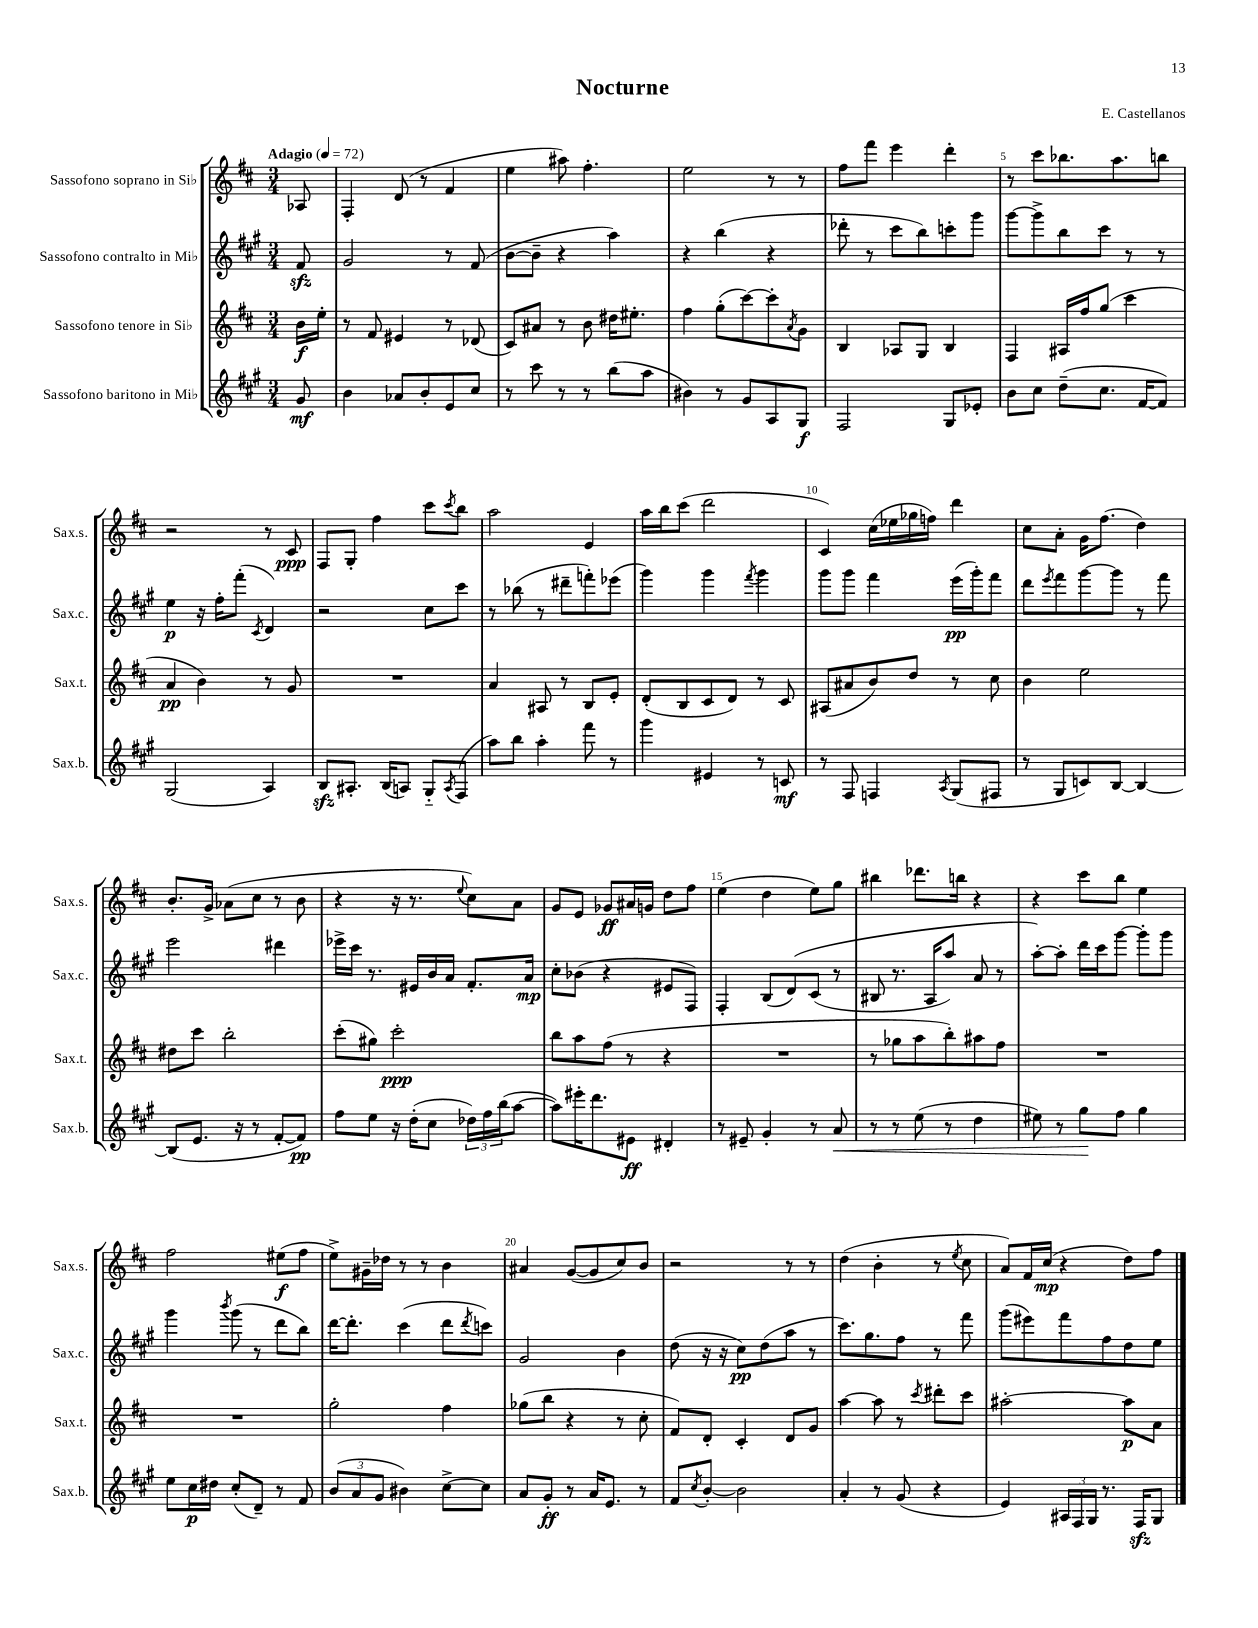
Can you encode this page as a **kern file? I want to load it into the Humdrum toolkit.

**kern	**kern	**kern	**kern
*staff4	*staff3	*staff2	*staff1
*clefG2	*clefG2	*clefG2	*clefG2
*k[f#c#g#]	*k[f#c#]	*k[f#c#g#]	*k[f#c#]
*M3/4	*M3/4	*M3/4	*M3/4
*MM72	*MM72	*MM72	*MM72
8g#/	16b\LL	8f#/	8A-/
.	16ee'\JJ	.	.
=	=	=	=
4b\	8r	2g#/	4F#'/
.	8f#/	.	.
8a-/L	4e#/	.	(8d/
8b'/	.	.	8r
8e/	8r	8r	4f#/
8cc#/J	(8d-/	(8f#/	.
=	=	=	=
8r	8c#/L)	[8b\L	4ee\
8ccc#\	8a#/J	8b~\]J	.
8r	8r	4r	8aa#\)
8r	8b\	.	4.ff#'\
(8bb\L	16dd#\LK	4aa\)	.
.	8.ee#'\J	.	.
8aa\J	.	.	.
=	=	=	=
4b#\)	4ff#\	4r	2ee\
8r	(8gg'\L	(4bb\	.
8g#/L	[8ccc#\)	.	.
8A/	8ccc#'\]	4r	8r
.	8qa/	.	.
8G#/J	8g\J	.	8r
=	=	=	=
2F#/	4B/	8ddd-'\	8ff#\L
.	.	8r	8fff#\J
.	8A-/L	8ccc#\L	4eee\
.	8G/J	8bb\)	.
8G#/L	4B/	8ccc'\	4ddd'\
8e-'/J	.	8ggg#\J	.
=	=	=	=
8b\L	4F#/	[8ggg#\L	8r
8cc#\J	.	8ggg#^\]	8ccc#\L
(8dd~\L	16A#/LL	8bb\	8.bb-\
.	16ff#/J	.	.
8.cc#\J	(8gg/J	8ccc#\J	.
.	.	.	8.aa\
.	4ccc#\	8r	.
[16f#/LK	.	.	.
8f#/]J)	.	8r	8bb\J
=	=	=	=
(2G#/	4a/	4ee\	2r
.	4b\)	16r	.
.	.	16ff#'\LK	.
.	.	(8fff#'\J	.
.	.	8qc#/	.
4A/)	8r	4d/)	8r
.	8g/	.	8c#/
=	=	=	=
8B/L	2.r	2r	8F#/L
8.A#'/J	.	.	8G'/J
.	.	.	4ff#\
(16B/LK	.	.	.
8A/J)	.	.	.
8G#'~/L	.	8cc#\L	8ccc#\L
8qA/	.	.	8qccc#/
(8F#/J	.	8ccc#\J	8bb\J
=	=	=	=
8aa\L)	4a/	8r	2aa\
8bb\J	.	(8bb-\	.
4aa'\	8A#/	8r	.
.	8r	8ddd#~\L	.
8fff#\	8B/L	8fff'\)	4e/
8r	8e'/J	(8eee-\J	.
=	=	=	=
4ggg#\	(8d'/L	4ggg#\)	16aa\LL
.	.	.	16bb\J
.	8B/	.	(8ccc#\J
4e#/	8c#/	4ggg#\	2ddd\
.	8d/J)	.	.
.	.	8qfff#/	.
8r	8r	4ggg#\	.
8c/	8c#/	.	.
=	=	=	=
8r	(8A#/L	8ggg#\L	4c#/)
8F#/	8a#/	8ggg#\J	.
4F/	8b/)	4fff#\	(16cc#\LL
.	.	.	16ee-\
.	8dd/J	.	16gg-\
.	.	.	16ff\JJ)
8qA/	.	.	.
(8G#/L	8r	(16eee\LL	4ddd\
.	.	16ggg#'\J)	.
8F#/J	8cc#\	8fff#\J	.
=	=	=	=
8r	4b\	8ddd\L	8cc#\L
.	.	8qeee/	.
8G#/L	.	8fff#\	8a'\J
8c/)	2ee\	[8ggg#\	16g\LK
.	.	.	(8.ff#\J
[8B/J	.	8ggg#\]J	.
4B/_	.	8r	4dd\)
.	.	8fff#\	.
=	=	=	=
(8B/]L	8dd#\L	2eee\	8.b'/L
8.e/J	8ccc#\J	.	.
.	.	.	16g^/Jk
.	2bb'\	.	(8a-\L
16r	.	.	.
8r	.	.	8cc#\J
[8f#'/L	.	4ddd#\	8r
8f#/]J)	.	.	8b\
=	=	=	=
8ff#\L	(8ccc#'\L	16eee-^\LL	4r
.	.	16ccc#\JJ	.
8ee\J	8gg#\J)	8.r	.
16r	2ccc#'\	.	16r
(16dd'\LK	.	16e#/LL	8.r
8cc#\J	.	16b/	.
.	.	16a/JJ	.
.	.	.	8qqee/
24dd-\LL)	.	8.f#'/L	8cc#\L)
24ff#\	.	.	.
(24bb\J	.	.	.
[8aa\J	.	.	8a\J
.	.	16a/Jk	.
=	=	=	=
8aa\]L)	8bb\L	8cc#'\L	8g/L
16eee#'\K	8aa\	(8b-\J	8e/J
8.ddd\	.	.	.
.	(8ff#\J	4r	8g-/L
8e#\J	8r	.	16a#/L
.	.	.	16g/JJ
4d#'/	4r	8e#/L	8dd\L
.	.	8F#/J)	8ff#\J
=	=	=	=
8r	2.r	4F#'/	(4ee\
8e#~/	.	.	.
4g#'/	.	(8B/L	4dd\
.	.	&(8d/)	.
8r	.	(8c#/J	8ee\L)
8a/	.	8r	8gg\J
=	=	=	=
8r	8r	8B#/	4bb#\
8r	8gg-\L	8.r	.
(8ee\	8aa\	.	8.ddd-\L
.	.	16A/LK	.
8r	8bb'\)	8aa/J)	.
.	.	.	16bb\Jk
4dd\	8aa#\	8a/	4r
.	8ff#\J	8r	.
=	=	=	=
8ee#\)	2.r	[8aa'\L&)	4r
8r	.	8aa'\]J	.
8gg#\L	.	16ddd\LL	8ccc#\L
.	.	16ccc#\J	.
8ff#\J	.	[8ggg#\J	8bb\J
4gg#\	.	8ggg#'\]L	4ee\
.	.	8ggg#\J	.
=	=	=	=
8ee\L	2.r	4ggg#\	2ff#\
16cc#\L	.	.	.
16dd#\JJ	.	.	.
.	.	8qbbb/	.
(8cc#'/L	.	(8ggg#\	.
8d~/J)	.	8r	.
8r	.	8ddd\L	(8ee#\L
8f#/	.	8bb\J)	8ff#\J
=	=	=	=
(12b/L	2gg'\	[16ddd\LK	8ee^\L)
.	.	8.ddd'\]J	.
12a/	.	.	.
.	.	.	16g#~\L
12g#/J	.	.	.
.	.	.	16dd-\JJ
4b#\)	.	(4ccc#\	8r
.	.	.	8r
[8cc#^\L	4ff#\	8ddd\L	4b\
.	.	8qddd/	.
8cc#\]J	.	8ccc\J)	.
=	=	=	=
8a/L	(8gg-\L	2g#/	4a#/
8g#'/J	8bb\J	.	.
8r	4r	.	([8g/L
16a/LK	.	.	8g/]
8.e/J	.	.	.
.	8r	4b\	8cc#/)
8r	8cc#'\	.	8b/J
=	=	=	=
8f#/L	8f#/L)	(8dd\	2r
8qcc#/	.	.	.
[8b'/J	8d'/J	16r	.
.	.	16r	.
2b\]	4c#'/	8cc#\L)	.
.	.	(8dd\	.
.	8d/L	8aa\J	8r
.	8g/J	8r	8r
=	=	=	=
4a'/	[4aa\	8.ccc#\L)	(4dd\
.	.	8.gg#\	.
8r	8aa\]	.	4b'\
(8g#/	8r	8ff#\J	.
.	8qccc#/	.	.
4r	8ddd#'\L	8r	8r
.	.	.	8qee/
.	8ccc#\J	8fff#\	8cc#\
=	=	=	=
4e/)	[2aa#'\	(8ggg#\L	8a/L)
.	.	8eee#\)	16f#/L
.	.	.	(16cc#/JJ
24A#/LL	.	8fff#\	4r
24F#/	.	.	.
24G#/JJ	.	.	.
8.r	.	8ff#\	.
.	8aa#\]L	8dd\	8dd\L)
16F#/LK	.	.	.
8G#/J	8a\J	8ee\J	8ff#\J
==	==	==	==
*-	*-	*-	*-
